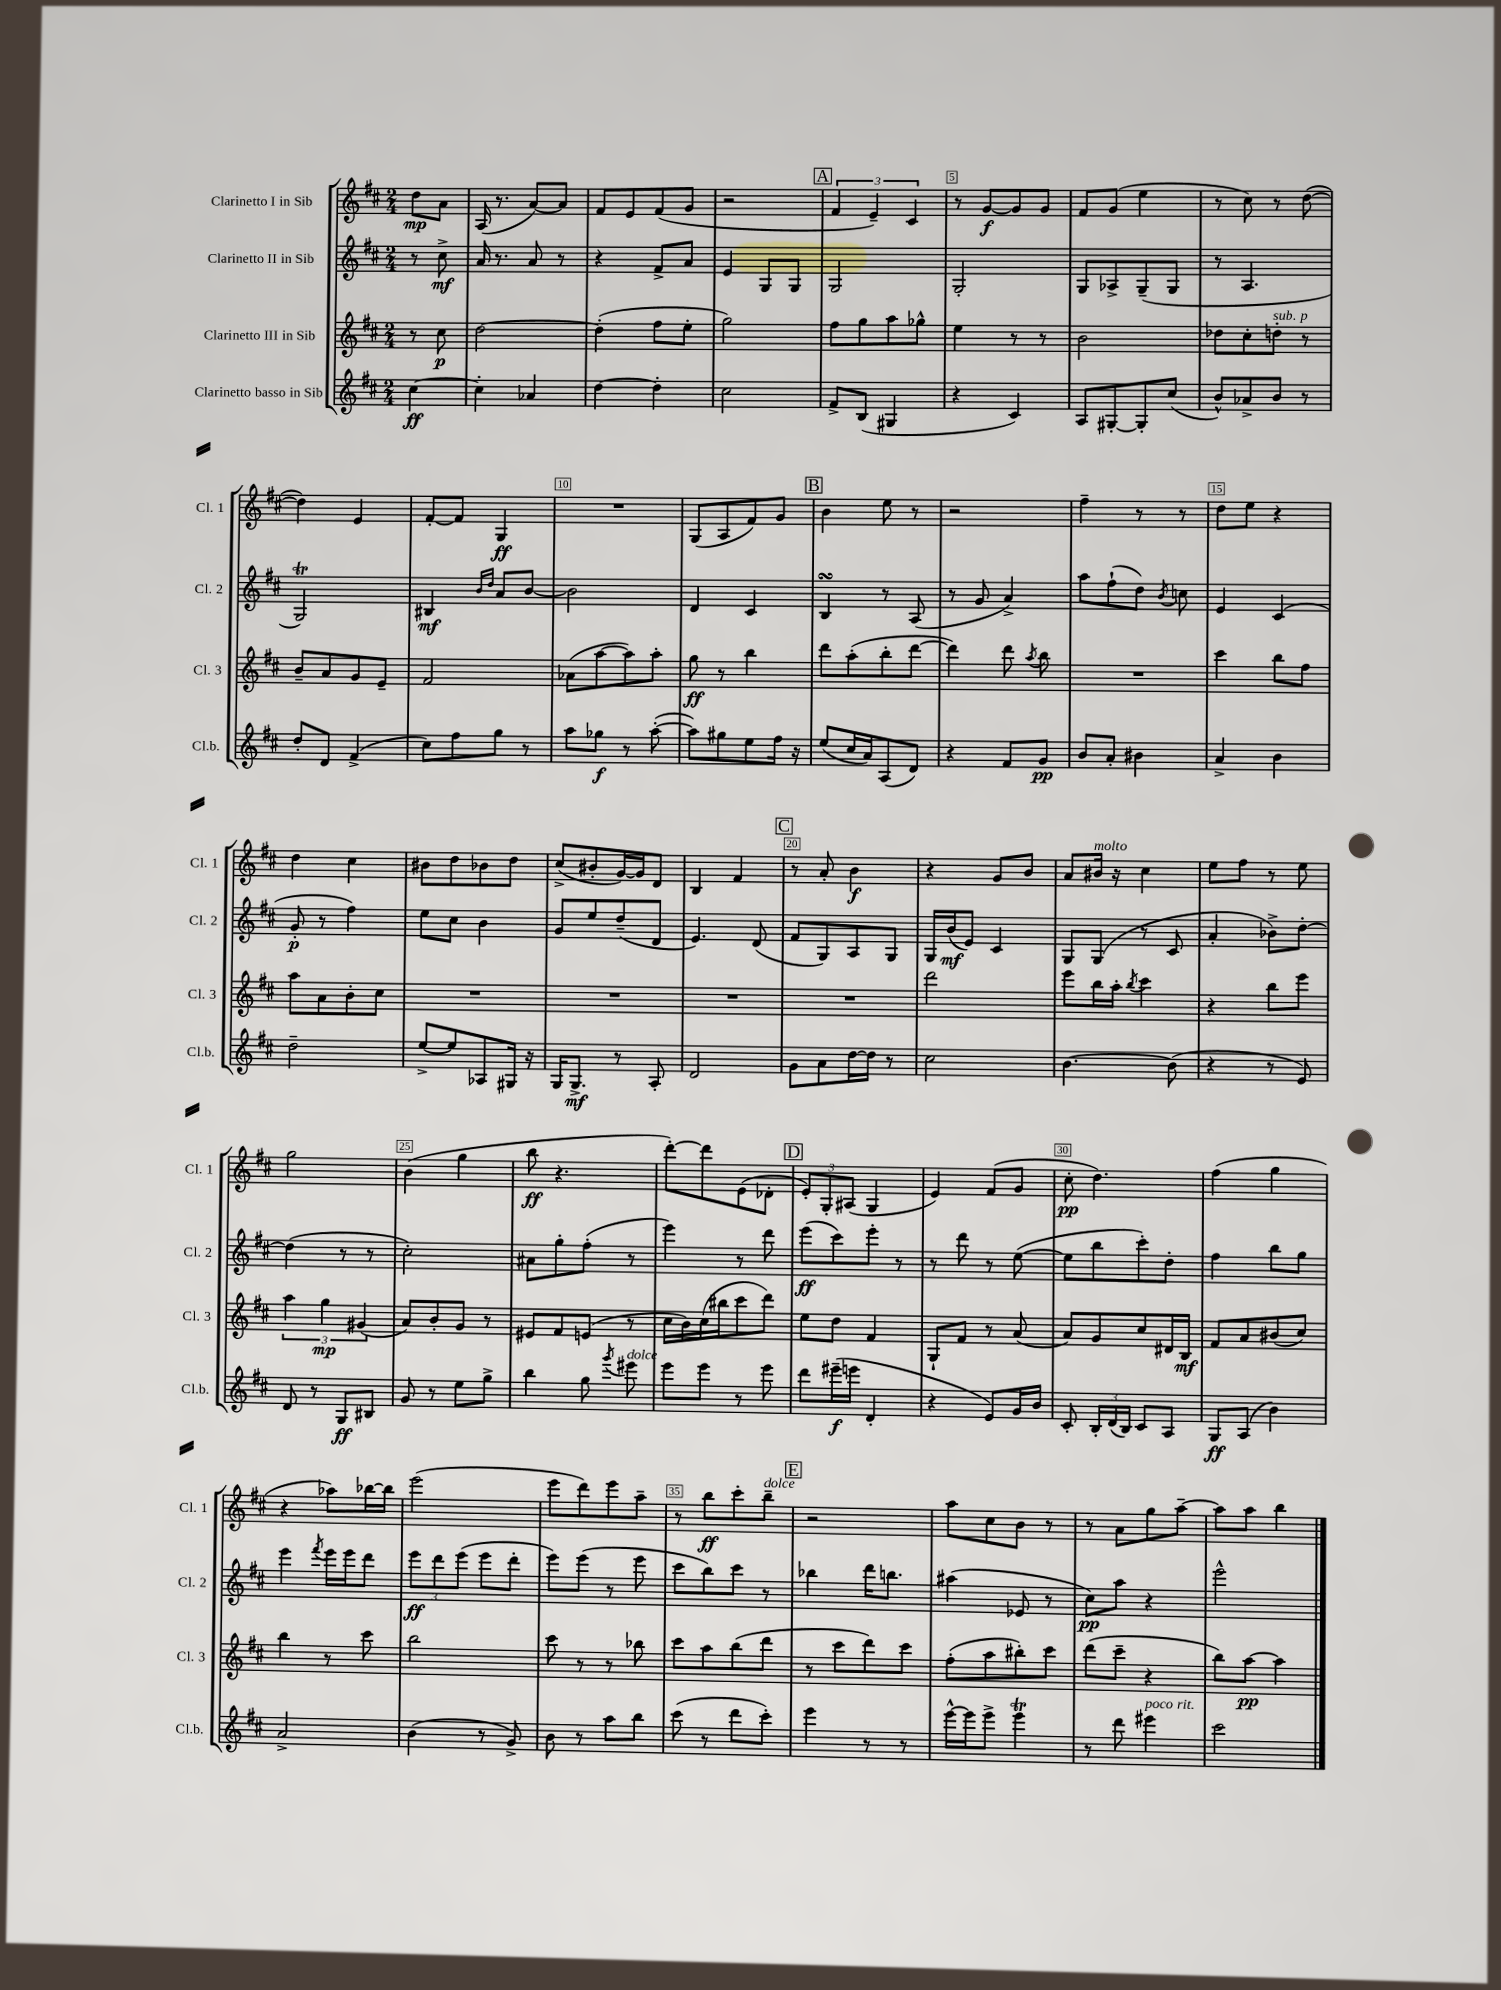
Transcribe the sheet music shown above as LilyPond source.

<<
\new StaffGroup <<
\new Staff = "s0" \with { instrumentName = "Clarinetto I in Sib" shortInstrumentName = "Cl. 1" } {
    \clef treble \key d \major \numericTimeSignature \time 2/4 \partial 4
    \autoBeamOff d''8[\mp a'8] |
    a16( r8. a'8[~) a'8] |
    fis'8[ e'8 fis'8( g'8] |
    r2 |
    \mark \markup { \box "A" } \tuplet 3/2 { fis'4 e'4--) cis'4 } |
    r8 g'8[~\f g'8 g'8] |
    fis'8[ g'8]( e''4 |
    r8 cis''8) r8 d''8~( |
    d''4) e'4 |
    fis'8[~-. fis'8] g4\ff |
    R2 |
    g8[( a8 fis'8) g'8] |
    \mark \markup { \box "B" } b'4 e''8 r8 |
    r2 |
    fis''4-- r8 r8 |
    d''8[ e''8] r4 |
    d''4 cis''4 |
    bis'8[ d''8 bes'8 d''8] |
    cis''8[->( bis'8-. g'16~) g'16 d'8] |
    b4 fis'4 |
    \mark \markup { \box "C" } r8 a'8-. b'4\f |
    r4 g'8[ b'8] |
    a'8[ bis'16]^\markup { \italic "molto" } r16 cis''4 |
    e''8[ fis''8] r8 e''8 |
    g''2 |
    b'4( g''4 |
    b''8\ff r4. |
    d'''8[~-.) d'''8 e'8( des'8]-. |
    \mark \markup { \box "D" } \tuplet 3/2 { e'8[-.) g8-. ais8]( } g4 |
    e'4) fis'8[( g'8] |
    cis''8-.\pp d''4.) |
    fis''4( g''4 |
    r4 aes''8[) bes''16~ bes''16] |
    e'''2( |
    e'''8[ d'''8) e'''8 a''8]-- |
    r8 b''8[\ff cis'''8-. b''8]--^\markup { \italic "dolce" } |
    \mark \markup { \box "E" } r2 |
    a''8[ cis''8 b'8] r8 |
    r8 a'8[ g''8 a''8]~-- |
    a''8[ a''8] b''4 \bar "|." |
}
\new Staff = "s1" \with { instrumentName = "Clarinetto II in Sib" shortInstrumentName = "Cl. 2" } {
    \clef treble \key d \major \numericTimeSignature \time 2/4 \partial 4
    \autoBeamOff r8 cis''8->\mf |
    a'16 r8. a'8 r8 |
    r4 fis'8[-> a'8] |
    e'4 g8[ g8] |
    \mark \markup { \box "A" } g2 |
    g2-. |
    g8[ aes8-> g8--( g8] |
    r8 a4. |
    g2\trill) |
    bis4\mf \grace { b'16[ d''16] } a'8[ b'8]~ |
    b'2 |
    d'4 cis'4 |
    \mark \markup { \box "B" } b4\turn r8 a8( |
    r8 g'8 a'4->) |
    a''8[ fis''8-!( d''8]) \acciaccatura { b'8 } c''8 |
    e'4 cis'4( |
    g'8-.\p r8 fis''4) |
    e''8[ cis''8] b'4 |
    g'8[ e''8 d''8--( d'8] |
    e'4.) d'8( |
    \mark \markup { \box "C" } fis'8[ g8) a8 g8] |
    g16[ b'16\mf( e'8]) cis'4 |
    g8[ g8]( r8 cis'8 |
    a'4-. bes'8[->) d''8]~-. |
    d''4( r8 r8 |
    cis''2-.) |
    ais'8[ g''8-. fis''8]-.( r8 |
    e'''4) r8 d'''8 |
    \mark \markup { \box "D" } e'''8[\ff( cis'''8) e'''8]-. r8 |
    r8 d'''8 r8 e''8~( |
    e''8[ b''8 cis'''8-.) d''8]-. |
    fis''4 b''8[ g''8] |
    e'''4 \acciaccatura { fis'''8 } e'''16[ e'''16 d'''8] |
    \tuplet 3/2 { e'''8[\ff d'''8 e'''8]( } e'''8[ d'''8]-. |
    e'''8[) e'''8]( r8 e'''8 |
    cis'''8[ b''8) cis'''8] r8 |
    \mark \markup { \box "E" } bes''4 d'''16[ b''8.] |
    ais''4( ees'8 r8 |
    cis''8[\pp) a''8] r4 |
    e'''2-^ \bar "|." |
}
\new Staff = "s2" \with { instrumentName = "Clarinetto III in Sib" shortInstrumentName = "Cl. 3" } {
    \clef treble \key d \major \numericTimeSignature \time 2/4 \partial 4
    \autoBeamOff r8 cis''8\p |
    d''2~ |
    d''4-.( fis''8[ e''8]-. |
    g''2) |
    \mark \markup { \box "A" } fis''8[ g''8 a''8 ges''8]-^ |
    e''4 r8 r8 |
    b'2 |
    des''8[ cis''8-. d''8]-.^\markup { \italic "sub. p" } r8 |
    b'8[-- a'8 g'8 e'8]-- |
    fis'2 |
    aes'8[( a''8~ a''8) a''8]-. |
    g''8\ff r8 b''4 |
    \mark \markup { \box "B" } d'''8[ a''8-.( b''8-. d'''8]~ |
    d'''4) d'''8 \acciaccatura { a''8 } b''8 |
    R2 |
    cis'''4 b''8[ fis''8] |
    a''8[ a'8 b'8-. cis''8] |
    R2 |
    R2 |
    R2 |
    \mark \markup { \box "C" } R2 |
    d'''2 |
    e'''8[ b''16 a''16]-. \acciaccatura { b''8 } cis'''4 |
    r4 b''8[ e'''8] |
    \tuplet 3/2 { a''4 g''4\mp gis'4( } |
    a'8[) b'8-. g'8] r8 |
    eis'8[ fis'8 e'8]( r8 |
    cis''16[ b'16) cis''16( bis''16 cis'''8 d'''8]) |
    \mark \markup { \box "D" } e''8[ d''8] fis'4 |
    g8[-! fis'8] r8 a'8( |
    a'8[) g'8 cis''8 dis'16 b16]\mf |
    fis'8[ a'8 bis'8( cis''8]) |
    b''4 r8 cis'''8 |
    b''2 |
    cis'''8 r8 r8 bes''8 |
    cis'''8[ a''8 b''8( d'''8] |
    \mark \markup { \box "E" } r8 cis'''8[ d'''8) cis'''8] |
    fis''8[-.( a''8 bis''8-.) cis'''8] |
    d'''8[( cis'''8]-- r4 |
    b''8[) a''8]~\pp a''4 \bar "|." |
}
\new Staff = "s3" \with { instrumentName = "Clarinetto basso in Sib" shortInstrumentName = "Cl.b." } {
    \clef treble \key d \major \numericTimeSignature \time 2/4 \partial 4
    \autoBeamOff cis''4~\ff |
    cis''4-. aes'4 |
    d''4~ d''4-. |
    cis''2 |
    \mark \markup { \box "A" } fis'8[-> b8]( gis4 |
    r4 cis'4) |
    a8[ gis8~-. gis8-. cis''8]( |
    b'8[-^) aes'8-> b'8] r8 |
    d''8[-. d'8] fis'4->( |
    cis''8[) fis''8 g''8] r8 |
    a''8[ ges''8]\f r8 a''8~-.( |
    a''8[) gis''8 e''8 fis''16] r16 |
    \mark \markup { \box "B" } e''8[( cis''16 a'16) a8( d'8]) |
    r4 fis'8[ g'8]\pp |
    b'8[ a'8]-. bis'4 |
    a'4-> b'4 |
    d''2-- |
    e''8[~-> e''8 aes8 gis16] r16 |
    g16[ g8.]->\mf r8 a8-. |
    d'2 |
    \mark \markup { \box "C" } g'8[ a'8 d''16~ d''16] r8 |
    cis''2 |
    b'4.~ b'8( |
    r4 r8 e'8) |
    d'8 r8 g8[\ff bis8] |
    g'8 r8 e''8[ g''8]-> |
    b''4 g''8 \acciaccatura { g'''8 } eis'''8^\markup { \italic "dolce" } |
    e'''8[ e'''8] r8 e'''8 |
    \mark \markup { \box "D" } d'''8[ eis'''16--\f( e'''16] d'4-. |
    r4 e'8[) g'16 b'16] |
    cis'8-. \tuplet 3/2 { b16[-. d'16( b16]) } cis'8[ a8] |
    g8[\ff a8]( b'4) |
    a'2-> |
    b'4( r8 g'8->) |
    b'8 r8 a''8[ b''8] |
    cis'''8( r8 d'''8[ cis'''8]-.) |
    \mark \markup { \box "E" } e'''4 r8 r8 |
    e'''16[~-^ e'''16 e'''8]-> e'''4\trill |
    r8 d'''8 eis'''4^\markup { \italic "poco rit." } |
    cis'''2 \bar "|." |
}
>>
>>
\layout { \context { \Score \override BarNumber.break-visibility = ##(#f #t #t) barNumberVisibility = #(every-nth-bar-number-visible 5) \override BarNumber.stencil = #(make-stencil-boxer 0.1 0.3 ly:text-interface::print) } }
